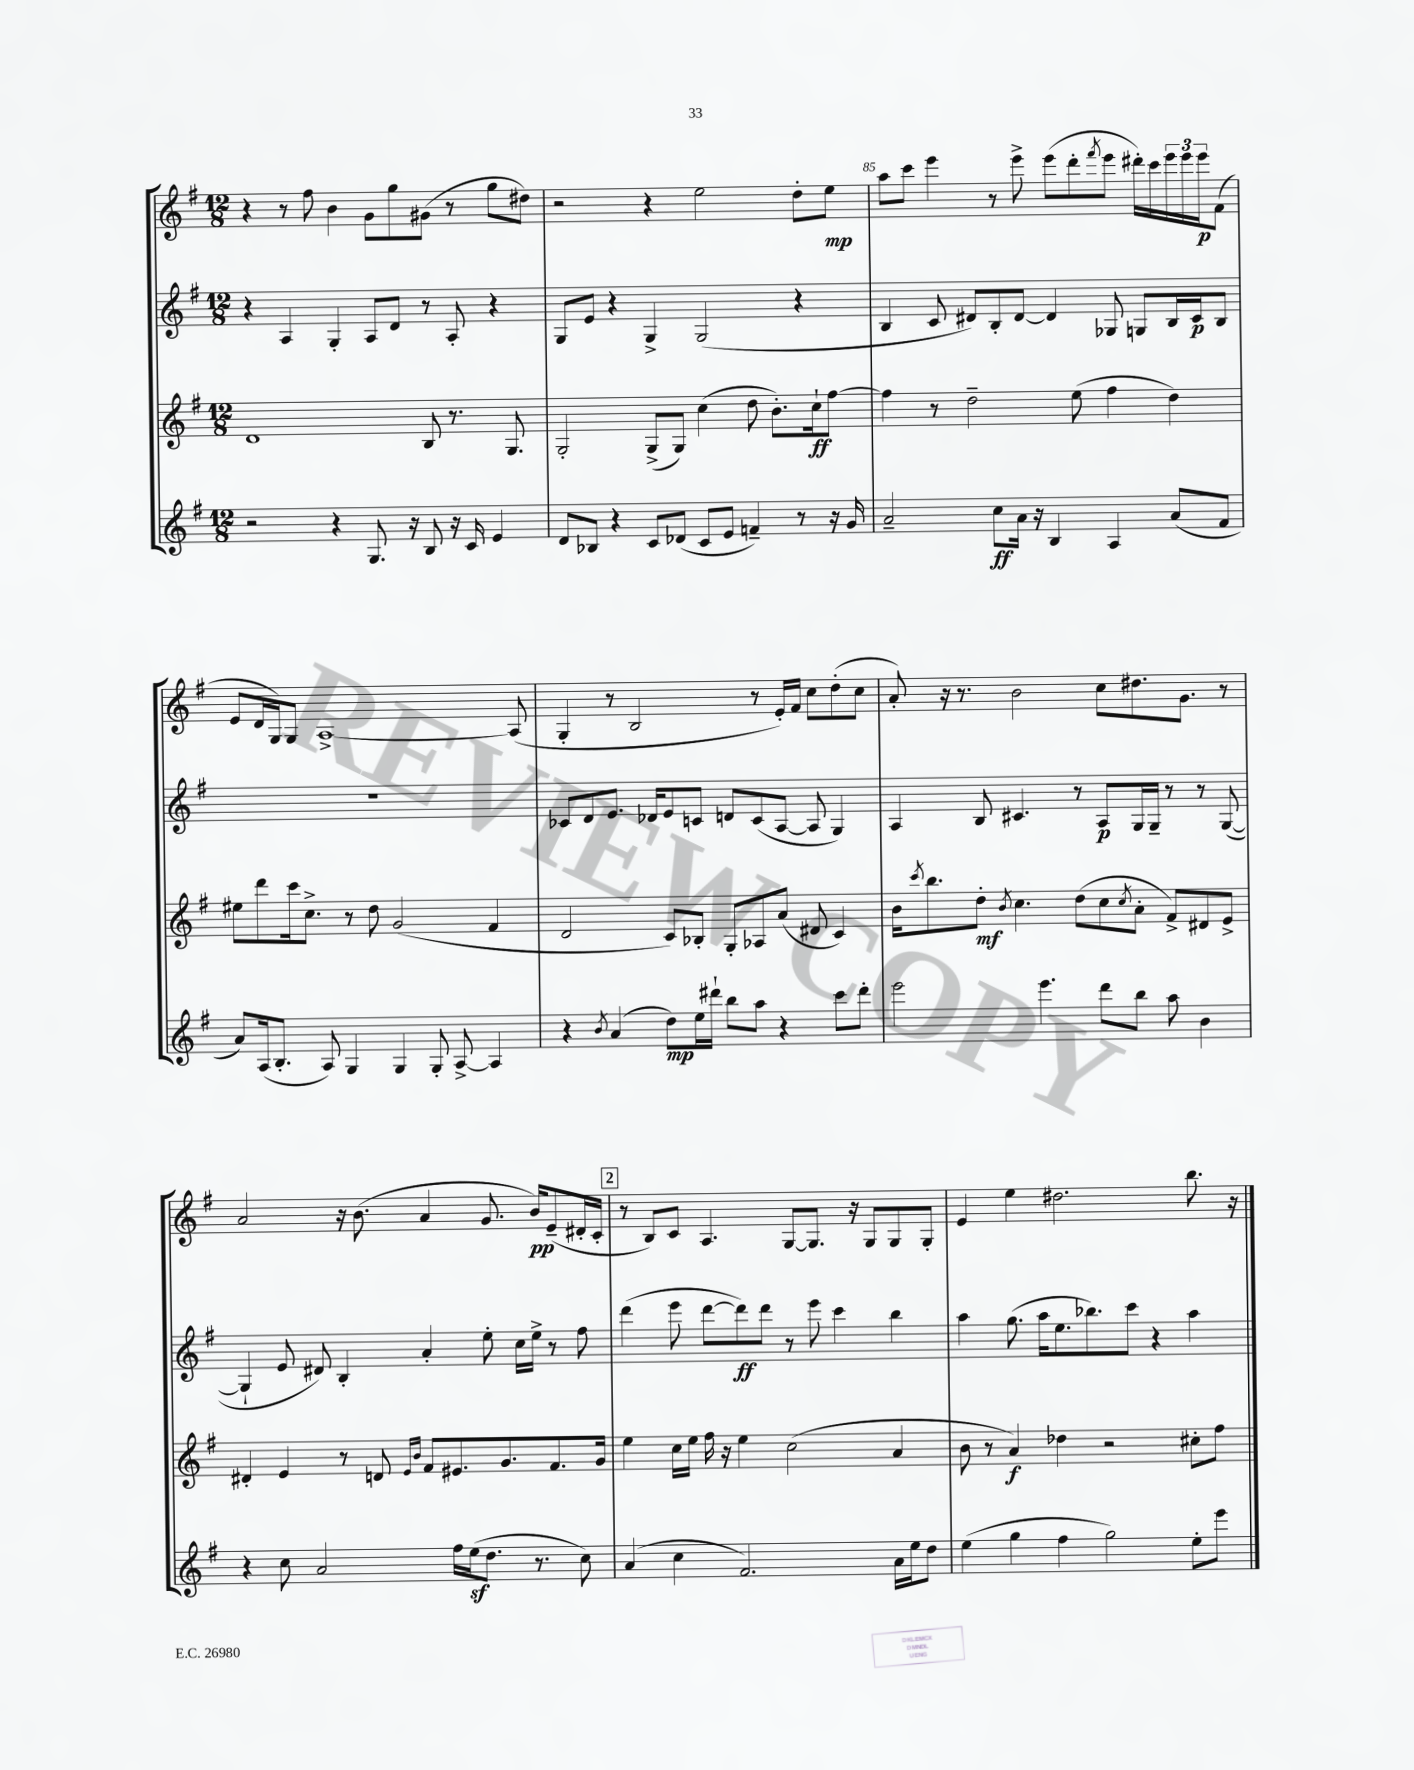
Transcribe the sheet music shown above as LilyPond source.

<<
\new StaffGroup <<
\new Staff = "s0" {
    \clef treble \key g \major \numericTimeSignature \time 12/8
    r4 r8 fis''8 b'4 g'8 g''8 gis'8( r8 g''8 dis''8) |
    r2 r4 e''2 d''8-. e''8\mp |
    a''8 c'''8 e'''4 r8 e'''8-> e'''8( d'''8-. \acciaccatura { fis'''8 } e'''8 dis'''16-.) c'''16 \tuplet 3/2 { e'''16 e'''16 e'''16\p } fis'8( |
    e'8 d'16 g16) g8 a1~-> a8( |
    g4-. r8 b2 r8 e'16-.) fis'16 c''8 d''8-.( c''8 |
    a'8-.) r16 r8. b'2 c''8 dis''8. g'8. r8 |
    a'2 r16 b'8.( a'4 g'8. b'16\pp) e'8--( dis'16-. c'16-. |
    \mark \markup { \box "2" } r8 b8) c'8 a4. g8~ g8. r16 g8 g8 g8-. |
    e'4 e''4 dis''2. b''8. r16 \bar "|." |
}
\new Staff = "s1" {
    \clef treble \key g \major \numericTimeSignature \time 12/8
    r4 a4 g4-. a8 d'8 r8 a8-. r4 |
    g8 e'8 r4 g4-> g2( r4 |
    b4 c'8 dis'8) b8-. dis'8~ dis'4 ges8 g8 b16 c'16\p b8 |
    R1. |
    ces'8 d'8 e'8. des'16 e'8 c'8 d'8 c'8( a8~ a8 g4) |
    a4 b8 cis'4. r8 a8\p g16 g16-- r8 r8 g8~( |
    g4-! e'8 dis'8) b4-. a'4-. e''8-. c''16 e''16-> r8 fis''8 |
    \mark \markup { \box "2" } d'''4( e'''8 d'''8~ d'''8\ff) d'''8 r8 e'''8 c'''4 b''4 |
    a''4 g''8.( a''16 e''8. bes''8.) c'''8 r4 a''4 \bar "|." |
}
\new Staff = "s2" {
    \clef treble \key g \major \numericTimeSignature \time 12/8
    d'1 b8 r8. g8. |
    g2-. g8->( g8) c''4( d''8 b'8.-.) c''16-!\ff fis''8~ |
    fis''4 r8 d''2-- e''8( fis''4 d''4) |
    eis''8 d'''8 c'''16 c''8.-> r8 d''8 g'2( fis'4 |
    d'2 c'8) bes8-. g8-. aes8 a'8( dis'8 c'4) |
    b'16 \acciaccatura { c'''8 } b''8. d''8-.\mf \acciaccatura { b'8 } c''4. d''8( c''8 \acciaccatura { c''8 } a'8-. fis'8->) dis'8 e'8-> |
    dis'4-. e'4 r8 d'8 \grace { e'16 b'16 } fis'8 eis'8. g'8. fis'8. g'16 |
    \mark \markup { \box "2" } e''4 c''16 e''16 fis''16 r16 e''4 c''2( a'4 |
    b'8 r8 a'4\f) des''4 r2 cis''8-. fis''8 \bar "|." |
}
\new Staff = "s3" {
    \clef treble \key g \major \numericTimeSignature \time 12/8
    r2 r4 g8. r16 b8 r16 c'16 e'4 |
    d'8 bes8 r4 c'8 des'8( c'8 e'8 f'4--) r8 r16 g'16 |
    a'2-- c''8\ff a'16 r16 b4 a4 a'8( fis'8 |
    a'8) a16( b8.-. a8) g4 g4 g8-. a8~-> a4 |
    r4 \acciaccatura { b'8 } a'4( d''8\mp) e''16 dis'''16-! b''8 a''8 r4 c'''8 dis'''8-. |
    e'''2 e'''4. d'''8 b''8 a''8 b'4 |
    r4 c''8 a'2 fis''16 e''16\sf( d''8. r8. c''8) |
    \mark \markup { \box "2" } a'4( c''4 fis'2.) a'16 e''16 d''8 |
    e''4( g''4 fis''4 g''2) e''8-. e'''8 \bar "|." |
}
>>
>>
\layout { \context { \Score currentBarNumber = #83 \override BarNumber.break-visibility = ##(#f #t #t) barNumberVisibility = #(every-nth-bar-number-visible 5) } }
